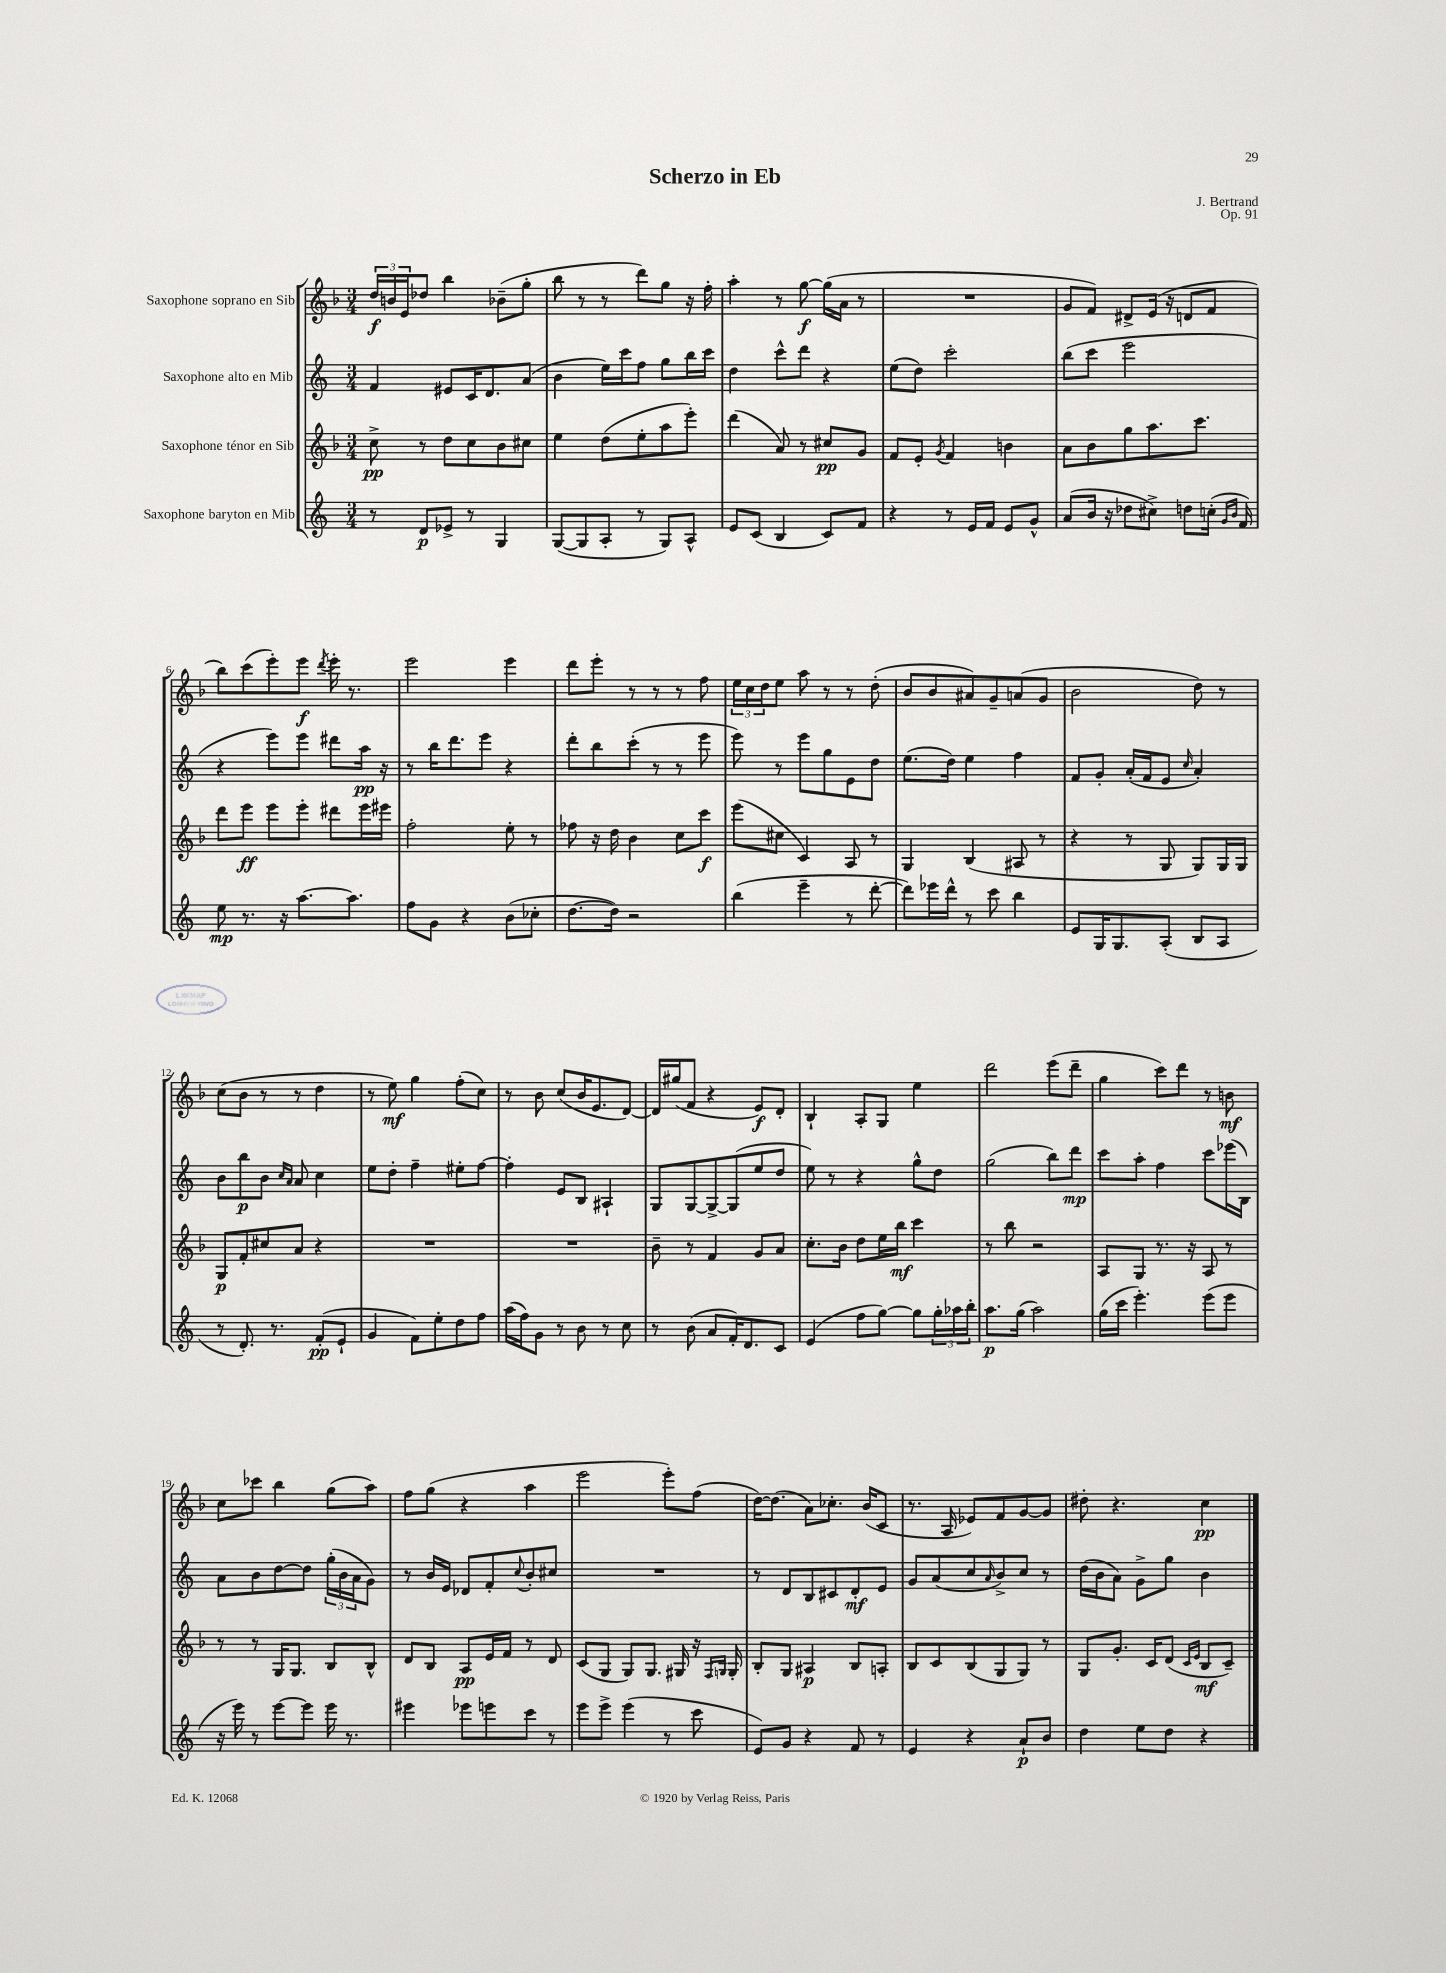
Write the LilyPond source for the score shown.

\header { title = "Scherzo in Eb" composer = "J. Bertrand" opus = "Op. 91" }
<<
\new StaffGroup <<
\new Staff = "s0" \with { instrumentName = "Saxophone soprano en Sib" } {
    \clef treble \key f \major \numericTimeSignature \time 3/4
    \tuplet 3/2 { d''16\f b'16 e'16 } des''8 bes''4 bes'8--( g''8-. |
    bes''8 r8 r8 d'''8) g''8 r16 f''16-. |
    a''4-. r8 g''8~\f g''16( a'16 r8 |
    R2. |
    g'8 f'8) dis'8-> e'16( r16 d'8 f'8 |
    bes''8) c'''8( e'''8-.) e'''8\f \acciaccatura { d'''8 } e'''16-. r8. |
    e'''2 e'''4 |
    d'''8 e'''8-. r8 r8 r8 f''8 |
    \tuplet 3/2 { e''16 c''16 d''16 } e''8 a''8 r8 r8 d''8-.( |
    bes'8 bes'8 ais'8) g'8-- a'8( g'8 |
    bes'2 d''8) r8 |
    c''8( bes'8 r8 r8 d''4 |
    r8 e''8\mf) g''4 f''8-.( c''8) |
    r8 bes'8 c''8( bes'16 e'8. d'8~) |
    d'16 gis''16( f'8 r4 e'8\f) d'8-. |
    bes4-! a8-. g8 e''4 |
    d'''2 e'''8( d'''8-- |
    g''4 c'''8) d'''8 r8 b'8\mf |
    c''8 ces'''8 bes''4 g''8( a''8) |
    f''8 g''8( r4 a''4 |
    e'''2 e'''8-.) f''8( |
    d''16~) d''8.( a'8) ces''8.-. bes'16( c'8 |
    r8. a16 ees'8) f'8 g'8~ g'8 |
    dis''8-. r4. c''4\pp \bar "|." |
}
\new Staff = "s1" \with { instrumentName = "Saxophone alto en Mib" } {
    \clef treble \key c \major \numericTimeSignature \time 3/4
    f'4 eis'8 c'16 d'8. a'8( |
    b'4 e''16) c'''16 f''8 g''8 b''16 c'''16 |
    d''4 c'''8-^ d'''8 r4 |
    e''8( d''8) c'''2-. |
    b''8( c'''8 e'''2 |
    r4 e'''8) e'''8 dis'''8 a''16\pp r16 |
    r8 b''16 d'''8. e'''8 r4 |
    d'''8-. b''8 c'''8-.( r8 r8 e'''8 |
    e'''8) r8 e'''8 g''8 e'8 d''8 |
    e''8.( d''16) e''4 f''4 |
    f'8 g'8-. a'16-.( f'16 e'8 \grace { c''16 } a'4-.) |
    b'8 b''8\p b'8 \grace { c''16 a'16 } a'8 c''4 |
    e''8 d''8-. f''4-- eis''8-. f''8~ |
    f''4-. e'8 b8 ais4-! |
    g8 g8~ g8~-> g8( e''8 d''8 |
    e''8) r8 r4 g''8-^ d''8 |
    g''2( b''8) d'''8\mp |
    c'''8 a''8-. f''4 c'''8 ees'''16( b16) |
    a'8 b'8 d''8~ d''8 \tuplet 3/2 { g''16-.( b'16 a'16 } g'8) |
    r8 b'16 e'16 des'8 f'8-. \appoggiatura { c''8 } b'8-. cis''8 |
    R2. |
    r8 d'8 b8 cis'8 d'8-.\mf e'8 |
    g'8 a'8( c''8 \grace { a'16 } b'8->) c''8 r8 |
    d''16( b'16 a'8) g'8-> g''8 b'4 \bar "|." |
}
\new Staff = "s2" \with { instrumentName = "Saxophone ténor en Sib" } {
    \clef treble \key f \major \numericTimeSignature \time 3/4
    c''8->\pp r8 d''8 c''8 bes'8 cis''8 |
    e''4 d''8( e''8-. a''8 e'''8-.) |
    d'''4( a'8) r8 cis''8\pp g'8 |
    f'8 e'8-. \acciaccatura { g'8 } f'4 b'4 |
    a'8 bes'8 g''8 a''8. c'''8. |
    d'''8 e'''8\ff e'''8 e'''8-. dis'''8 e'''16 eis'''16 |
    f''2-. e''8-. r8 |
    fes''8 r16 d''16 bes'4 c''8 c'''8\f |
    e'''8( cis''8 c'4) a8 r8 |
    g4 bes4( ais8 r8 |
    r4 r8 g8 g8) g16 g16 |
    g8\p f'8-. cis''8 a'8 r4 |
    R2. |
    R2. |
    bes'8-- r8 f'4 g'8 a'8 |
    c''8.-. bes'16 d''8 e''16 bes''16\mf c'''4 |
    r8 bes''8 r2 |
    a8 g8 r8. r16 a8 r8 |
    r8 r8 g16 g8. bes8 bes8-^ |
    d'8 bes8 a8\pp e'16 f'16 r8 d'8 |
    c'8( g8 g8) g8. gis16 r16 \grace { f16 g16 } g16-. |
    bes8-. g8 ais4\p bes8 a8-. |
    bes8 c'8 bes8( g8 g8) r8 |
    g8 g'8.-. c'16 d'8( \grace { c'16 e'16 } bes8\mf c'8--) \bar "|." |
}
\new Staff = "s3" \with { instrumentName = "Saxophone baryton en Mib" } {
    \clef treble \key c \major \numericTimeSignature \time 3/4
    r8 d'8\p ees'8-> r8 g4 |
    g8~( g8 a8-. r8 g8) a8-^ |
    e'8 c'8( b4 c'8) f'8 |
    r4 r8 e'16 f'16 e'8 g'8-^ |
    a'8( b'16 r16 des''8 cis''8->) d''8 c''16-.( \grace { g'16 b'16 } f'16) |
    e''8\mp r8. r16 a''8.~ a''8. |
    f''8 g'8 r4 b'8( ces''8-. |
    d''8.~ d''16) r2 |
    b''4( e'''4-- r8 d'''8~-. |
    d'''8) ees'''16 d'''16-^ r8 c'''8 b''4 |
    e'8 g16 g8. a8-.( b8 a8 |
    r8 d'8.-.) r8. f'8-.\pp( e'8-! |
    g'4 f'8) e''8-. d''8 f''8 |
    a''16( f''16) g'8 r8 b'8 r8 c''8 |
    r8 b'8( a'8 f'16-.) d'8. c'8 |
    e'4( f''8 g''8~) g''8 \tuplet 3/2 { g''16-. aes''16 b''16-. } |
    a''8.\p g''16( a''2) |
    g''16( c'''16 e'''4.-.) e'''8( e'''8 |
    r16 e'''16) r8 e'''8~ e'''8 e'''16 r8. |
    eis'''4 ees'''8 e'''8 c'''8 r8 |
    e'''8 e'''8-> e'''4( r8 c'''8 |
    e'8) g'8 r4 f'8 r8 |
    e'4 r4 a'8-!\p b'8 |
    d''4 e''8 d''8 r4 \bar "|." |
}
>>
>>
